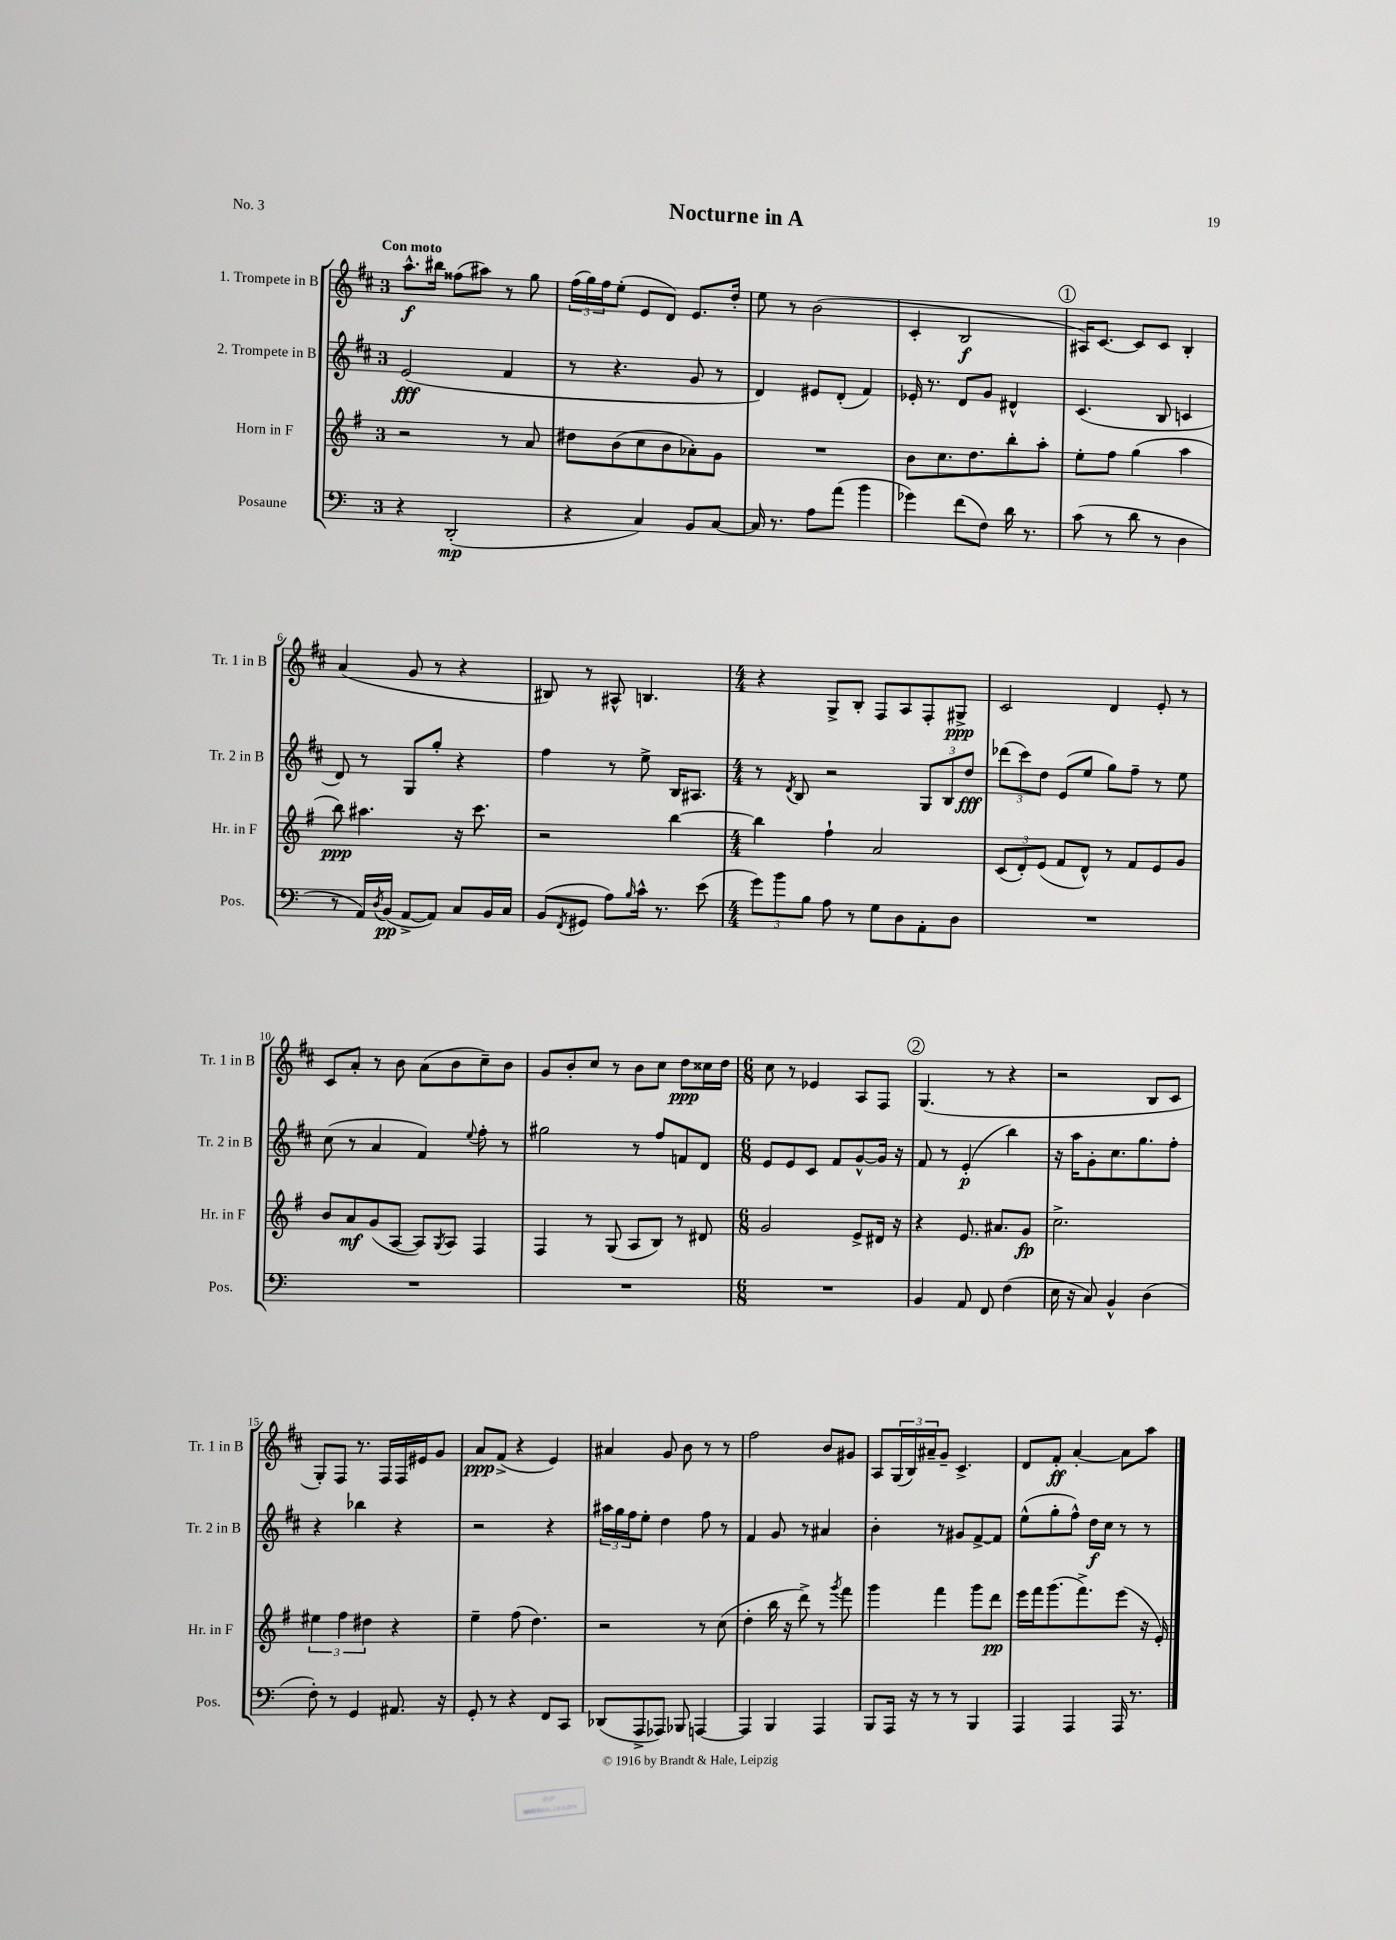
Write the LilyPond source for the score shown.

\header { title = "Nocturne in A" piece = "No. 3" }
<<
\new StaffGroup <<
\new Staff = "s0" \with { instrumentName = "1. Trompete in B" shortInstrumentName = "Tr. 1 in B" } {
    \clef treble \key d \major \once \override Staff.TimeSignature.style = #'single-digit \time 3/4 \tempo "Con moto"
    a''8.-^\f bis''16 fisis''8( ais''8) r8 g''8 |
    \tuplet 3/2 { fis''16( g''16) fis''16 } e''8-.( e'8 d'8) e'8. d''16-. |
    e''8 r8 b'2( |
    cis'4-. b2\f |
    \mark \markup { \circle "1" } ais16) cis'8.~ cis'8 cis'8 b4-. |
    a'4( g'8 r8 r4 |
    bis8) r8 ais8-^ b4. |
    \numericTimeSignature \time 4/4 r4 g8-> b8-. fis8 a8 fis8-. gis8->\ppp |
    cis'2 d'4 e'8-. r8 |
    cis'8 a'8-. r8 b'8 a'8( b'8 cis''8--) b'8 |
    g'8 b'8-. cis''8 r8 b'8 cis''8 d''8\ppp cisis''16 d''16 |
    \numericTimeSignature \time 6/8 cis''8 r8 ees'4 a8 fis8 |
    \mark \markup { \circle "2" } g4.( r8 r4 |
    r2 b8 cis'8 |
    g8-.) fis8 r8. fis16 fis16 eis'16 g'8 |
    a'8\ppp fis'8->( r4 e'4) |
    ais'4 g'8 b'8 r8 r8 |
    fis''2 b'8 gis'8 |
    a8 \tuplet 3/2 { g16( b16) ais'16-- } g'8-- cis'4.-> |
    d'8 fis'8-.\ff a'4~-. a'8 a''8 \bar "|." |
}
\new Staff = "s1" \with { instrumentName = "2. Trompete in B" shortInstrumentName = "Tr. 2 in B" } {
    \clef treble \key d \major \once \override Staff.TimeSignature.style = #'single-digit \time 3/4
    e'2\fff( fis'4 |
    r8 r4. g'8 r8 |
    d'4) eis'8 d'8-.( fis'4) |
    ees'16-. r8. d'8 g'8 dis'4-^ |
    \mark \markup { \circle "1" } cis'4.( b8 c'4 |
    d'8) r8 g8 g''8-. r4 |
    fis''4 r8 e''8-> b16 ais8. |
    \numericTimeSignature \time 4/4 r8 \acciaccatura { d'8 } b8 r2 \tuplet 3/2 { g8 b8 d''8\fff } |
    \tuplet 3/2 { des'''8( cis'''8) d''8 } e'8( e''8 g''8) fis''8-- r8 e''8 |
    cis''8( r8 a'4 fis'4) \appoggiatura { e''8 } fis''8-. r8 |
    gis''2 r8 fis''8 f'8 d'8 |
    \numericTimeSignature \time 6/8 e'8 e'8 cis'8 fis'8 g'8~-^ g'16 r16 |
    \mark \markup { \circle "2" } fis'8 r8 e'4-.\p( b''4) |
    r16 a''16 g'8-. cis''8. g''8. fis''8-. |
    r4 bes''4 r4 |
    r2 r4 |
    \tuplet 3/2 { ais''16 g''16 fis''16 } e''8-. d''4 fis''8 r8 |
    fis'4 g'8 r8 ais'4 |
    b'4-. r8 gis'8 fis'8~-> fis'8 |
    e''8-^( g''8-. fis''8-^) d''16\f cis''16 r8 r8 \bar "|." |
}
\new Staff = "s2" \with { instrumentName = "Horn in F" shortInstrumentName = "Hr. in F" } {
    \clef treble \key g \major \once \override Staff.TimeSignature.style = #'single-digit \time 3/4
    r2 r8 a'8 |
    dis''8 b'8( c''8 b'8 aes'8-.) g'8 |
    R2. |
    b'8 c''8. d''8. b''8-. a''8-. |
    \mark \markup { \circle "1" } e''8-. fis''8 g''4( a''4 |
    b''8\ppp) ais''4. r16 c'''8. |
    r2 b''4~ |
    \numericTimeSignature \time 4/4 b''4 fis''4-! a'2 |
    \tuplet 3/2 { c'8( d'8-.) e'8( } fis'8 d'8-^) r8 fis'8 e'8 g'8 |
    b'8 a'8\mf g'8( a8~ a8) \acciaccatura { g8 } a8 fis4 |
    fis4 r8 g8( a8 b8) r8 dis'8 |
    \numericTimeSignature \time 6/8 g'2 e'8-> dis'16 r16 |
    \mark \markup { \circle "2" } r4 e'8. ais'8. g'8\fp |
    c''2.-> |
    \tuplet 3/2 { eis''4 fis''4 dis''4 } r4 |
    e''4-- fis''8( d''4.) |
    r2 r8 c''8( |
    d''4-. b''16 r16 d'''8->) r8 \acciaccatura { g'''8 } fis'''8 |
    g'''4 fis'''4 g'''8 d'''8\pp |
    e'''16 fis'''16 g'''8.( fis'''8.->) e'''8( r16 e'16-.) \bar "|." |
}
\new Staff = "s3" \with { instrumentName = "Posaune" shortInstrumentName = "Pos." } {
    \clef bass \key c \major \once \override Staff.TimeSignature.style = #'single-digit \time 3/4
    r4 d,2-.\mp( |
    r4 c4) b,8 c8~ |
    c16 r8. a8 a'8( b'4 |
    ges'4) f'8( f8) d'16 r8. |
    \mark \markup { \circle "1" } c'8( r8 d'8 r8 d4 |
    r8 a,16) \acciaccatura { d8 } b,16\pp( a,8~-> a,8) c8 b,16 c16 |
    b,8( \acciaccatura { f,8 } gis,8 a8) \grace { b16 } c'16-^ r8. e'8( |
    \numericTimeSignature \time 4/4 \tuplet 3/2 { g'8) b'8 b8 } a8 r8 g8 d8 a,8-. d8 |
    R1 |
    R1 |
    R1 |
    \numericTimeSignature \time 6/8 R2. |
    \mark \markup { \circle "2" } b,4 a,8 f,8 f4( |
    e16 r16 c8) b,4-^ d4( |
    f8-.) r8 g,4 ais,8. r16 |
    g,8-. r8 r4 f,8 c,8 |
    des,8( a,,8-> aes,,8) bes,,8 a,,4~ |
    a,,4 b,,4 a,,4 |
    b,,8 a,,16 r16 r8 r8 b,,4 |
    a,,4 a,,4 a,,16 r8. \bar "|." |
}
>>
>>
